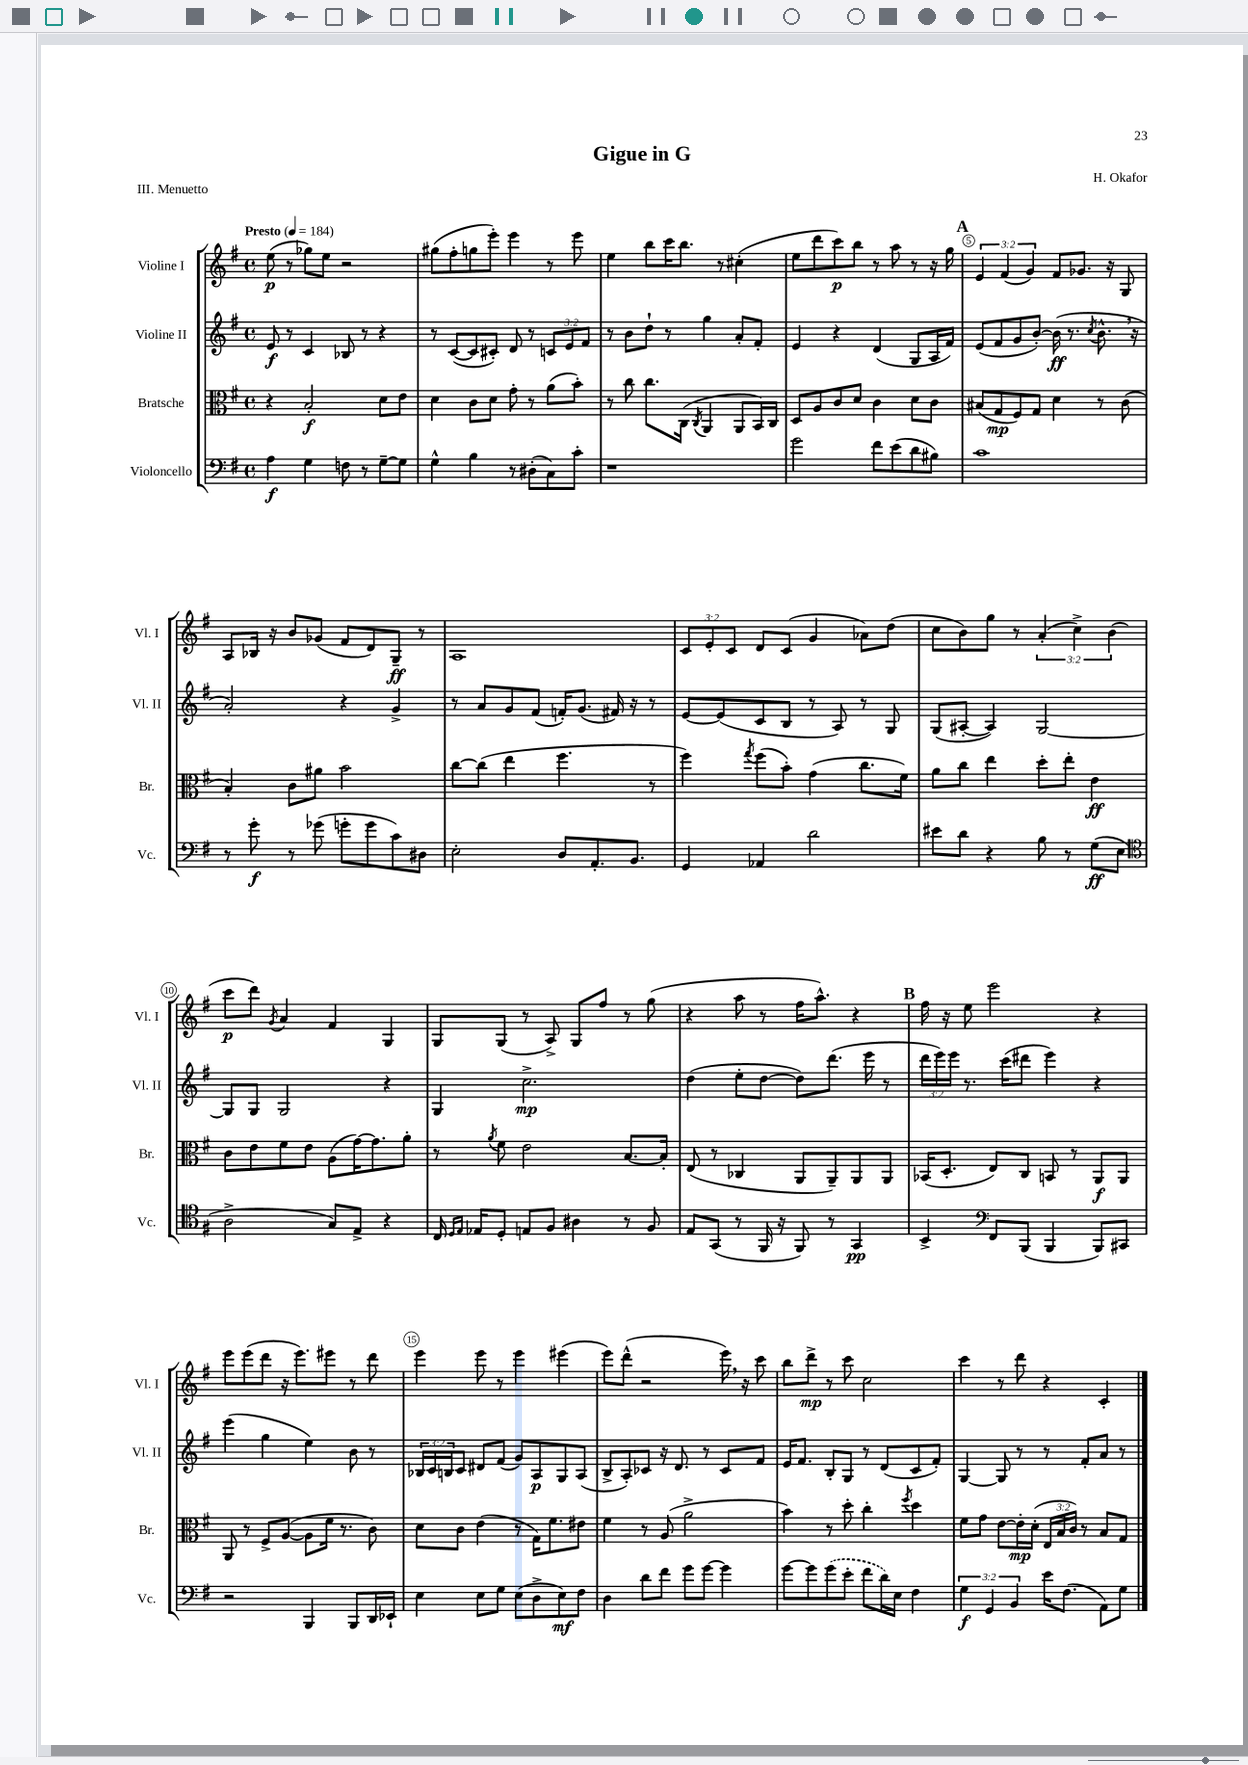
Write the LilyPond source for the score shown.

\header { title = "Gigue in G" composer = "H. Okafor" piece = "III. Menuetto" }
<<
\new StaffGroup <<
\new Staff = "s0" \with { instrumentName = "Violine I" shortInstrumentName = "Vl. I" } {
    \clef treble \key g \major \defaultTimeSignature \time 4/4 \override Staff.TupletNumber.text = #tuplet-number::calc-fraction-text \tempo "Presto" 4 = 184
    e''8\p( r8 ges''8) e''8 r2 |
    gis''8( fis''8-. g''8 e'''8-.) e'''4 r8 e'''8 |
    e''4 b''8 c'''16 b''8. r8 cis''4-.( |
    e''8 d'''8 c'''8\p) b''8 r8 a''8 r8 r16 g''16 |
    \mark \markup { \bold "A" } \tuplet 3/2 { e'4 fis'4( g'4) } fis'8 ges'8. r16 g8 |
    a8 bes16 r16 b'8 ges'8( fis'8 d'8) g8--\ff r8 |
    a1 |
    \tuplet 3/2 { c'8 e'8-. c'8 } d'8 c'8( g'4 aes'8) d''8( |
    c''8 b'8) g''8 r8 \tuplet 3/2 { a'4-.( c''4->) b'4( } |
    c'''8\p d'''8) \acciaccatura { g'8 } a'4 fis'4 g4 |
    g8 g8( r8 a8->) g8 fis''8 r8 g''8( |
    r4 a''8 r8 fis''16 a''8.-^) r4 |
    \mark \markup { \bold "B" } fis''16 r16 e''8 e'''2 r4 |
    e'''8 e'''8( d'''8 r16 e'''8.) eis'''8 r8 d'''8 |
    e'''4 e'''8 r8 e'''4 eis'''4( |
    e'''8) d'''8-^( r2 e'''16) \breathe r16 c'''8 |
    b''8 d'''8->\mp r8 c'''8 c''2 |
    c'''4 r8 d'''8 r4 c'4-. \bar "|." |
}
\new Staff = "s1" \with { instrumentName = "Violine II" shortInstrumentName = "Vl. II" } {
    \clef treble \key g \major \defaultTimeSignature \time 4/4 \override Staff.TupletNumber.text = #tuplet-number::calc-fraction-text
    e'8\f r8 c'4 bes8 r8 r4 |
    r8 c'8~( c'8 cis'8-.) d'8 r8 \tuplet 3/2 { c'8 e'8 fis'8 } |
    r8 b'8 d''8-! r8 g''4 a'8-. fis'8-. |
    e'4 r4 d'4( g8 a16 fis'16) |
    \mark \markup { \bold "A" } e'8( fis'8 g'8 b'8~-.) b'16\ff( r8. \acciaccatura { c''8 } b'8.-^ \breathe r16 |
    a'2-.) r4 g'4-> |
    r8 a'8 g'8 fis'8( f'16-.) g'8.( fis'16) r16 r8 |
    e'8~ e'8( c'8 b8 r8 a8) r8 g8 |
    g8( ais8~-. ais4) g2~ |
    g8 g8 g2 r4 |
    g4 c''2.->\mp |
    d''4( e''8-. d''8~ d''8) d'''8.( e'''16 r8 |
    \mark \markup { \bold "B" } \tuplet 3/2 { d'''16 e'''16) e'''16 } r8. c'''16( dis'''8 e'''4) r4 |
    e'''4( g''4 e''4) b'8 r8 |
    \tuplet 3/2 { bes16 c'16 b16 } c'8 dis'8 fis'8( g'8) a8\p g8 a8( |
    b8-> a8-.) ces'8 r16 d'8. r8 ces'8 fis'8 |
    e'16 fis'8. b8-. g8 r8 d'8( c'8 fis'8-.) |
    g4~ g8 r8 r8 fis'8-. a'8 r8 \bar "|." |
}
\new Staff = "s2" \with { instrumentName = "Bratsche" shortInstrumentName = "Br." } {
    \clef alto \key g \major \defaultTimeSignature \time 4/4 \override Staff.TupletNumber.text = #tuplet-number::calc-fraction-text
    r4 b2-.\f d'8 e'8 |
    d'4 c'8 d'8 g'8-. r8 a'8( b'8-.) |
    r8 c''8 c''8. c16( \acciaccatura { c8 } a,4 a,8 b,16) c16 |
    d8 a8 c'8 d'8 c'4 d'8 c'8 |
    \mark \markup { \bold "A" } bis8( g8\mp fis8) g8 d'4 r8 c'8( |
    b4-.) c'8 ais'8 b'2 |
    c''8~ c''8( e''4 fis''4. r8 |
    fis''4) \acciaccatura { g''8 } fis''8( b'8-.) g'4( c''8. fis'16) |
    a'8 c''8 e''4 d''8-. e''8-. e'4\ff |
    c'8 e'8 fis'8 e'8 a8( g'16~) g'8. a'8-. |
    r8 \acciaccatura { a'8 } fis'8 e'2 b8.~ b16-. |
    e8( r8 ces4 a,8 a,8--) a,8 a,8 |
    \mark \markup { \bold "B" } bes,16( d8.-. e8) c8 b,8 r8 a,8\f a,8 |
    a,8 r8 fis8-> a8~( a8 fis'16 r8. c'8) |
    d'8 c'8 e'4( r8 g16) fis'8. eis'8 |
    fis'4 r8 a8( a'2-> |
    b'4) r8 d''8-. c''4-. \acciaccatura { fis''8 } d''4 |
    fis'8 g'8 e'8~ e'16-.\mp d'16-.( \tuplet 3/2 { e16 b16 c'16) } r8 b8 g8 \bar "|." |
}
\new Staff = "s3" \with { instrumentName = "Violoncello" shortInstrumentName = "Vc." } {
    \clef bass \key g \major \defaultTimeSignature \time 4/4 \override Staff.TupletNumber.text = #tuplet-number::calc-fraction-text
    a4\f g4 f8 r8 g8~-- g8 |
    g4-^ b4 r8 dis8-.( c8) c'8-. |
    r1 |
    g'2 fis'8 e'8( d'8 bis8) |
    \mark \markup { \bold "A" } c'1 |
    r8 g'8-.\f r8 ges'8( g'8-. g'8 c'8) dis8 |
    e2-. d8 a,8.-. b,8. |
    g,4 aes,4 d'2 |
    eis'8 d'8 r4 b8 r8 g8\ff( e8 |
    \clef tenor a2-> g8) e8-> r4 |
    c16 \grace { d16 e16 } ees16 d8-. e8 fis8 ais4 r8 fis8 |
    e8 g,8( r8 fis,16 r16 fis,8) r8 g,4\pp |
    \mark \markup { \bold "B" } b,4-> \clef bass fis,8 b,,8( b,,4 b,,8) cis,8 |
    r2 b,,4 b,,8 d,16 ees,16-! |
    e4 e8 g8 e8( d8-> e8\mf) fis8 |
    d4 d'8 fis'8 g'8 g'8~ g'4 |
    g'8~ g'8 \once \slurDashed g'8( e'8-. fis'8 d'16) e16 fis4 |
    \tuplet 3/2 { g4\f g,4 b,4 } e'16 fis8.( a,8) g8 \bar "|." |
}
>>
>>
\layout { \context { \Score \override BarNumber.break-visibility = ##(#f #t #t) barNumberVisibility = #(every-nth-bar-number-visible 5) \override BarNumber.stencil = #(make-stencil-circler 0.1 0.3 ly:text-interface::print) } }
